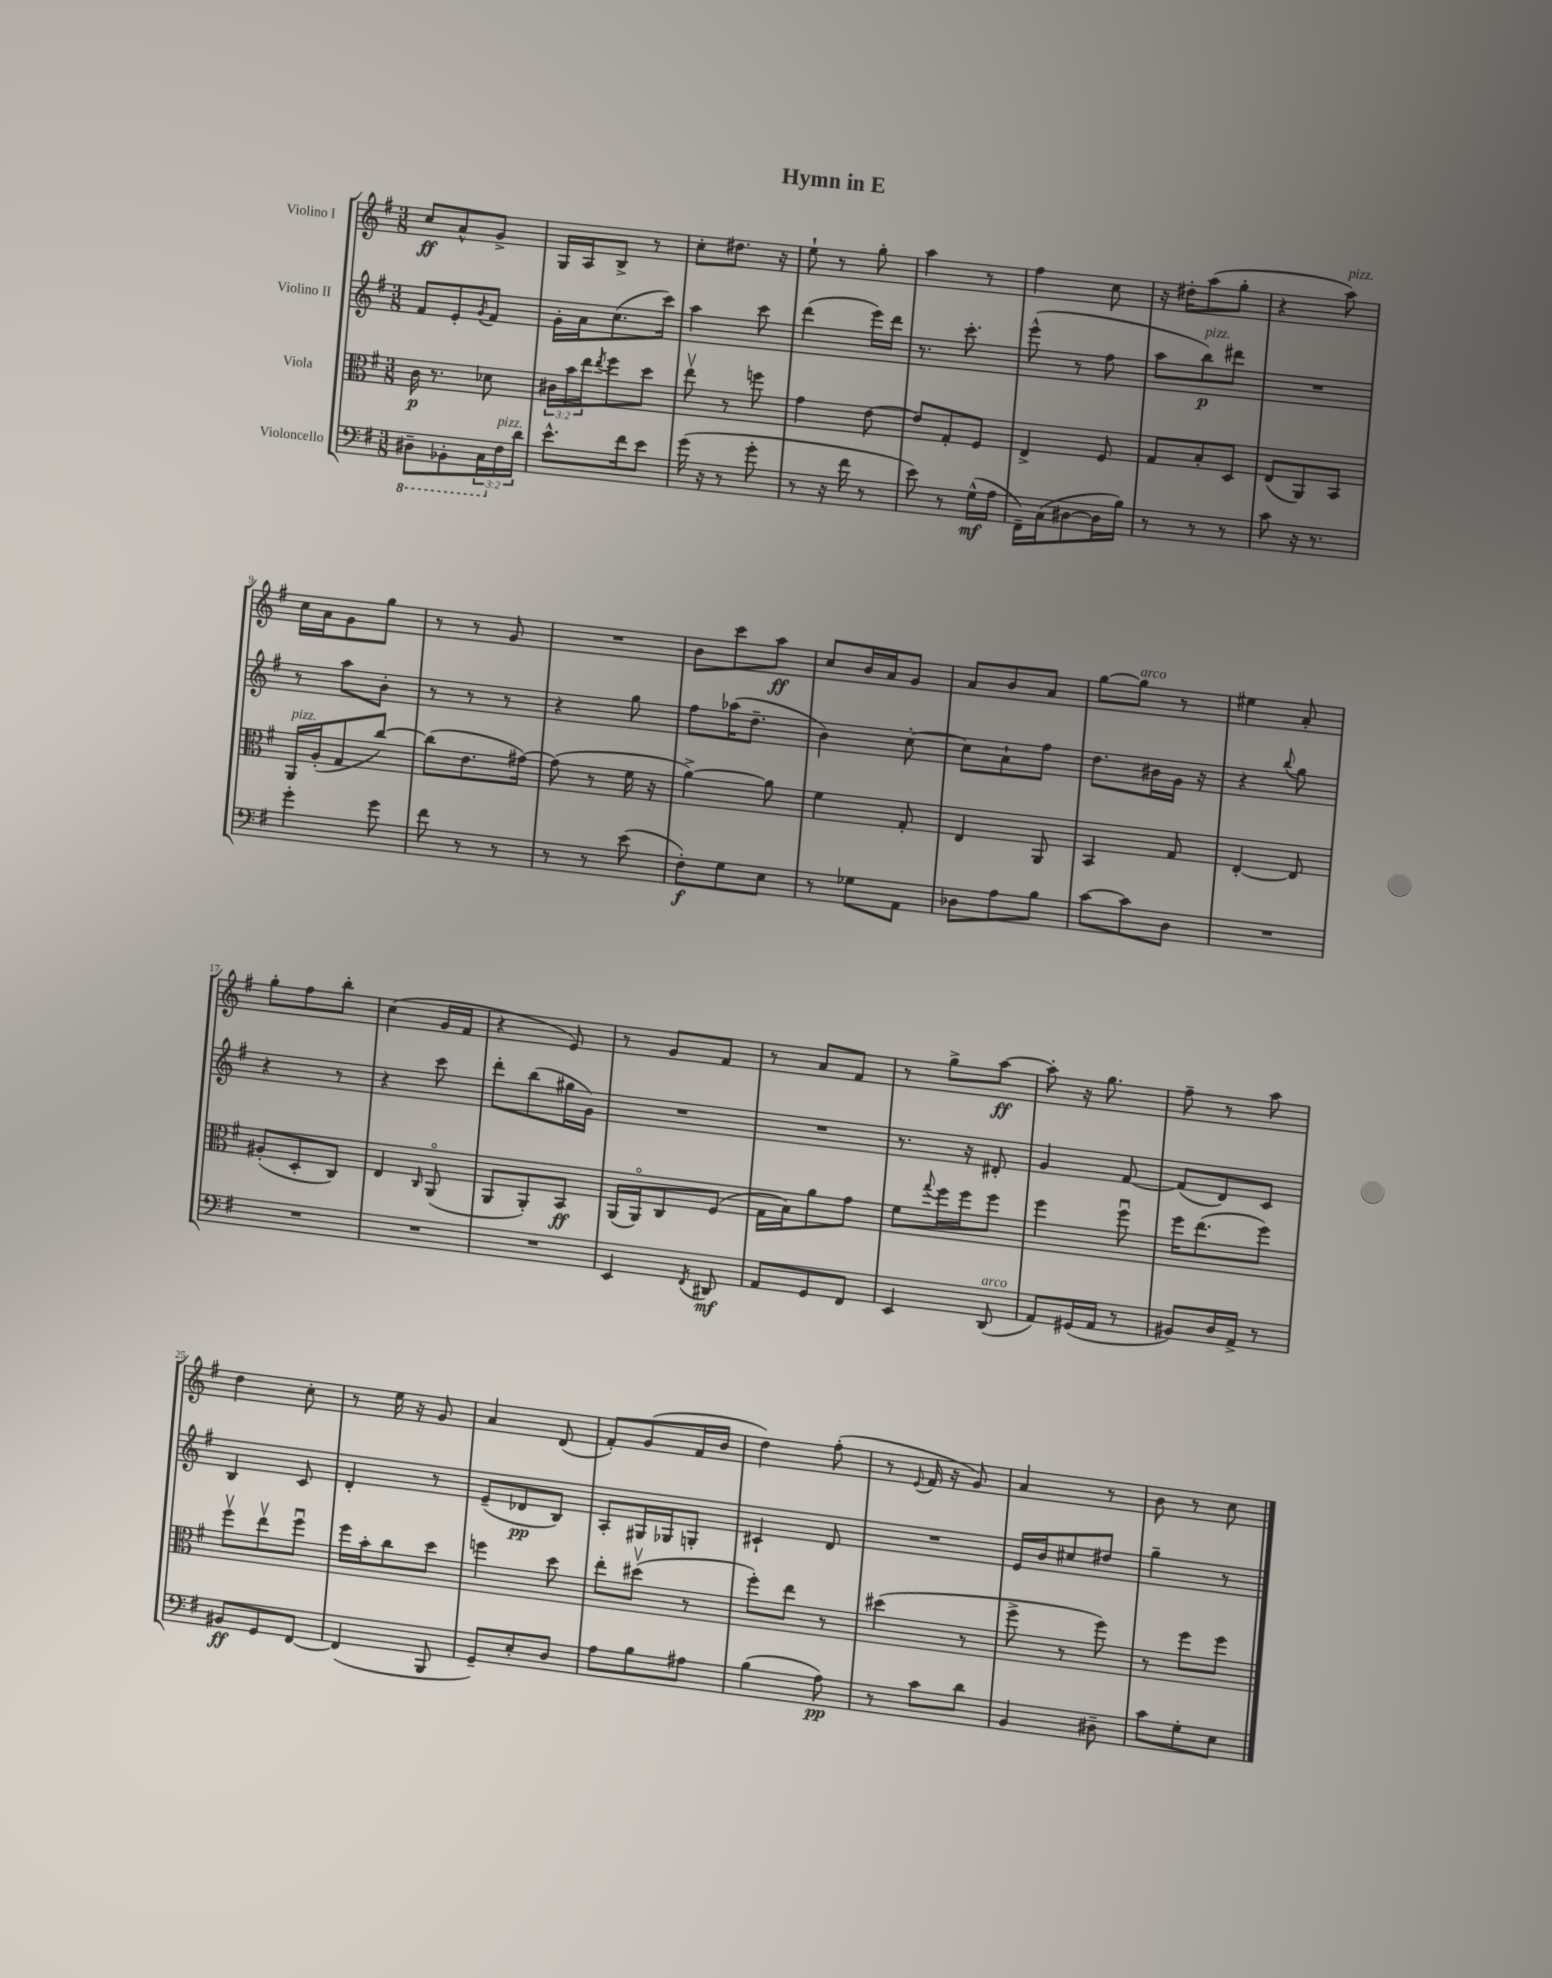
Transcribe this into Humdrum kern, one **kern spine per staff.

**kern	**kern	**kern	**kern
*staff4	*staff3	*staff2	*staff1
*clefF4	*clefC3	*clefG2	*clefG2
*k[f#]	*k[f#]	*k[f#]	*k[f#]
*M3/8	*M3/8	*M3/8	*M3/8
8DD#~	16c	8f#	8cc
.	8.r	.	.
8BBB-'	.	8e'	8a^^
.	.	8qg	.
24CC	8d-	8f#	8g^
24F#	.	.	.
24d	.	.	.
=	=	=	=
8.e^^	24c#	16g'	16G
.	24b	.	.
.	.	16a	16A
.	24ee	.	.
.	8qee	.	.
.	8ff#	(8.cc	8B^
16f#	.	.	.
8e	8dd	.	8r
.	.	16ccc)	.
=	=	=	=
(16g	8eev	4aa	8cc'
16r	.	.	.
8r	8r	.	8.dd#
8g'	8ff	8ccc	.
.	.	.	16r
=	=	=	=
8r	4g	(4ddd	8ee`
16r	.	.	8r
16f#	.	.	.
8r	[8e	16eee)	8gg'
.	.	16ddd	.
=	=	=	=
8e)	8e]	8.r	4aa
8r	8G'	.	.
.	.	8.ccc'	.
(16G^^	8F#	.	8r
16A	.	.	.
=	=	=	=
16FF#~)	4E^	(8eee^^	4ff#
(16C	.	.	.
[8D#	.	8r	.
16D#]	8F#	8ff#	8cc
16B)	.	.	.
=	=	=	=
8r	8G	8aa	16r
.	.	.	16dd#'
8r	8B'	8bb)	(8aa
8r	8D	8ddd#	8gg'
=	=	=	=
8c	(8E	4.r	4r
16r	8AA)	.	.
8.r	.	.	.
.	8BB	.	8aa)
=	=	=	=
4g'	16AA	8r	16cc
.	(16A'	.	16a
.	8G	8aa	8g
8g	[8cc)	8b'	8gg
=	=	=	=
8f#	(8cc]	8r	8r
8r	8.e	8r	8r
8r	.	8r	8g
.	[16g#)	.	.
=	=	=	=
8r	(8g#]	4r	4.r
8r	8r	.	.
(8e	16f#	8gg	.
.	16r	.	.
=	=	=	=
8F#')	[4a^)	8ff#	8b
8G	.	(16aa-	8ccc
.	.	8.dd~	.
8E	8a]	.	8aa
=	=	=	=
8r	4f#	4b)	8cc
8G-	.	.	16b
.	.	.	16a
8AA	8G'	[8cc'	8g
=	=	=	=
8D-	4E	8cc]	8a
8A	.	8a`	8b
8B	8AA	8ff#	8a
=	=	=	=
[8c	4BB	8.dd	[8gg
8c]	.	.	8gg]
.	.	16b#	.
8D	8G	16g	8r
.	.	16r	.
=	=	=	=
4.r	[4E'	4r	4ee#
.	.	8qqbb	.
.	8E]	8gg	8a'
=	=	=	=
4.r	(8A#'	4r	8gg'
.	8D'	.	8ff#
.	8C)	8r	8bb'
=	=	=	=
4.r	4E	4r	(4cc
.	16qqC	.	.
.	(8AAo	8ccc	16g
.	.	.	16f#
=	=	=	=
4.r	8AA	8ddd'	4r
.	8AA')	(8bb	.
.	8BB	16gg#	8e)
.	.	16g)	.
=	=	=	=
4EE	(16AA	4.r	8r
.	16AAo)	.	.
.	8C	.	8g
8qFF#	.	.	.
8DD#	(8F#	.	8f#
=	=	=	=
8AA	16G	4.r	8r
.	16B)	.	.
8GG	8a	.	8a
8FF#	8g	.	8f#
=	=	=	=
4EE	8f#	8.r	8r
.	8qqgg	.	.
.	16ff#	.	8gg^
.	16ff#	16r	.
(8DD	8ff#	8d#'	[8aa
=	=	=	=
8AA)	4ff#	4g	8aa']
(16GG#	.	.	16r
16AA	.	.	8.gg
8r	8ff#u	[8f#	.
=	=	=	=
8BB#)	16ff#	(8f#]	8ff#~
.	(8.ee	.	.
16D	.	8d)	8r
16AA^	.	.	.
8r	8ff#)	8c	8aa
=	=	=	=
8BB#	8ff#v	4B	4dd
8GG	8eev	.	.
[8FF#	8ff#u	8c	8cc'
=	=	=	=
(4FF#]	16ff#	4d'	8r
.	16b'	.	.
.	8cc	.	16ee
.	.	.	16r
8BBB	8dd	8r	8g
=	=	=	=
8GG~)	4ff	(8e~	4a
8E'	.	8d-	.
8D	8dd	8B)	(8d
=	=	=	=
8A	8ee'	8A'	8f#')
8B	(8dd#v	16G#	(8g
.	.	16G-	.
8A#	8r	8G'	16f#
.	.	.	16b
=	=	=	=
(4B	8ff#')	4c#`	4dd)
.	8ee	.	.
8A)	8r	8d	(8ff#'
=	=	=	=
8r	(4dd#	4.r	8r
.	.	.	8qqe
8c	.	.	16f#
.	.	.	16r
8d	8r	.	8g)
=	=	=	=
4BB	8ff#^	16e	4a
.	.	16b	.
.	8r	8cc#	.
8D#~	8ff#)	8dd#	8r
=	=	=	=
8c	8r	4gg~	8b
8G'	8ff#	.	8r
8E	8ff#	8r	8cc
==	==	==	==
*-	*-	*-	*-
